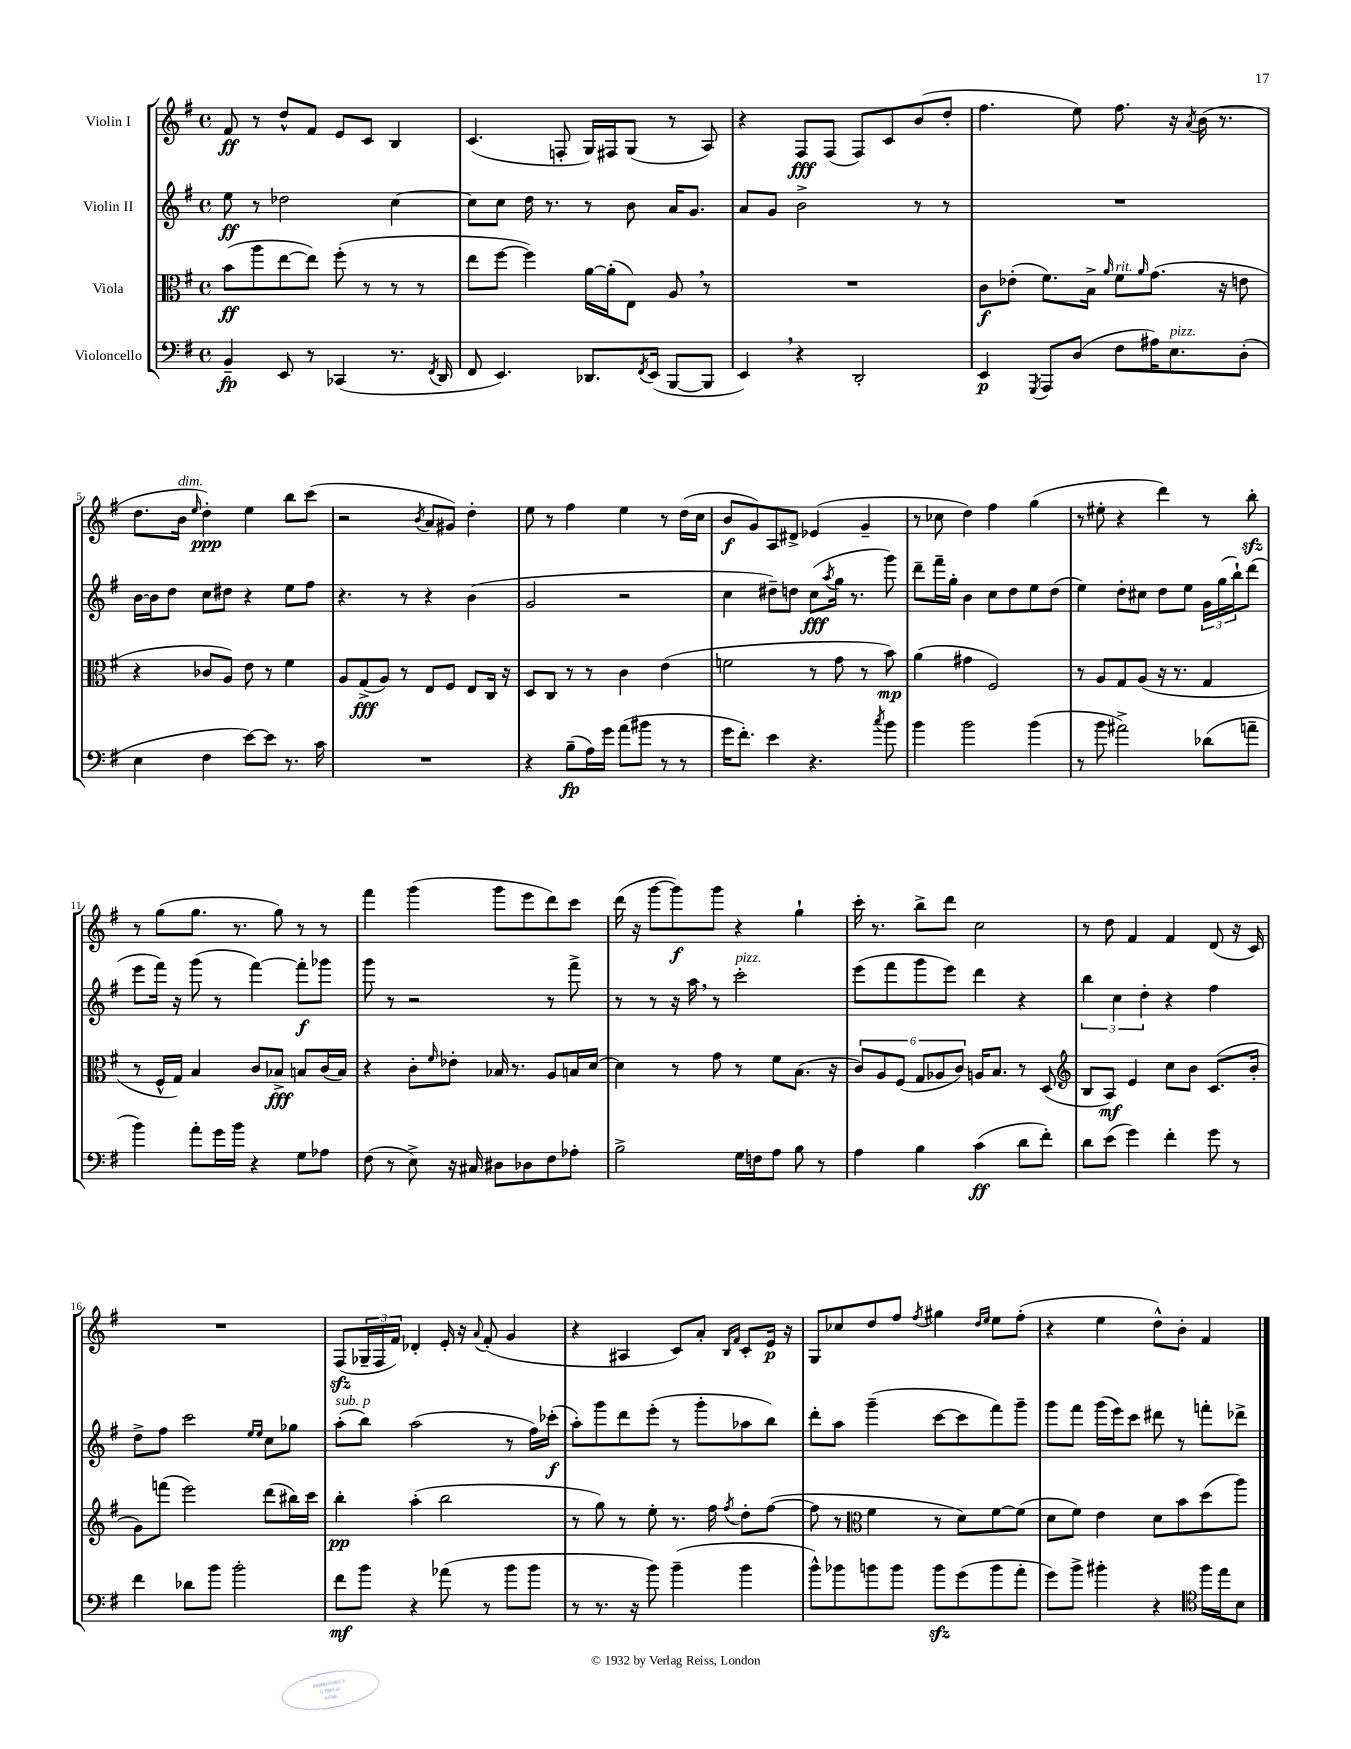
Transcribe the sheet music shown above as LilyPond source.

<<
\new StaffGroup <<
\new Staff = "s0" \with { instrumentName = "Violin I" } {
    \clef treble \key g \major \defaultTimeSignature \time 4/4
    fis'8\ff r8 d''8-^ fis'8 e'8 c'8 b4 |
    c'4.( f8-. g16) fis16 g8( r8 a8) |
    r4 fis8\fff fis8( fis8) c'8 b'8( d''8-. |
    fis''4. e''8) fis''8. r16 \acciaccatura { a'8 } b'16( r8. |
    d''8. b'16^\markup { \italic "dim." } \grace { e''16 } d''4-.\ppp) e''4 b''8 c'''8( |
    r2 \acciaccatura { b'8 } a'8 gis'8) d''4-. |
    e''8 r8 fis''4 e''4 r8 d''16( c''16 |
    b'8\f g'8) a8 dis'8-> ees'4( g'4-- |
    r8 ces''8 d''4) fis''4 g''4( |
    r8 eis''8-. r4 d'''4) r8 b''8-.\sfz |
    r8 g''8( g''8. r8. g''8) r8 r8 |
    fis'''4 g'''4( g'''8 e'''8 d'''8) c'''8 |
    d'''16( r16 g'''8~ g'''8\f) g'''8 r4 g''4-! |
    c'''16-. r8. b''8-> d'''8 c''2 |
    r8 d''8 fis'4 fis'4 d'8( r16 c'16) |
    R1 |
    fis8\sfz( \tuplet 3/2 { ges16-- fis16 fis'16) } des'4-. e'16-. r16 \appoggiatura { a'8 } fis'8-.( g'4 |
    r4 ais4 c'8) a'8-. \grace { b16 fis'16 } c'8-. e'16\p r16 |
    g8 ces''8 d''8 fis''8 \acciaccatura { fis''8 } gis''4 \grace { d''16 e''16 } e''8 fis''8-.( |
    r4 e''4 d''8-^) b'8-. fis'4 \bar "|." |
}
\new Staff = "s1" \with { instrumentName = "Violin II" } {
    \clef treble \key g \major \defaultTimeSignature \time 4/4
    e''8\ff r8 des''2 c''4~ |
    c''8 c''8 d''16 r8. r8 b'8 a'16 g'8. |
    a'8 g'8 b'2-> r8 r8 |
    R1 |
    b'16~ b'16 d''8 c''8 dis''8 r4 e''8 fis''8 |
    r4. r8 r4 b'4( |
    g'2 r2 |
    c''4 dis''8--) d''8 c''8\fff( \acciaccatura { a''8 } g''16 r8. g'''8) |
    d'''8-- fis'''16-- g''16-. b'4 c''8 d''8 e''8 d''8( |
    e''4) d''8-. cis''8 d''8 e''8 \tuplet 3/2 { g'16 g''16( b''16-!) } d'''8( |
    e'''8 fis'''16) r16 g'''8( r8 fis'''4~) fis'''8-.\f ges'''8 |
    g'''8 r8 r2 r8 fis'''8-> |
    r8 r8 r16 a''16 \breathe r8 c'''2-.^\markup { \italic "pizz." } |
    e'''8( fis'''8 g'''8 e'''8) d'''4 r4 |
    \tuplet 3/2 { b''4 c''4 d''4-. } r4 fis''4 |
    d''8-> fis''8 c'''2 \grace { e''16 e''16 } c''8 ges''8 |
    a''8-.^\markup { \italic "sub. p" }( b''8) a''2( r8 fis''16) ces'''16-.\f( |
    a''8-.) g'''8 d'''8 e'''8-.( r8 g'''8-. aes''8 b''8) |
    d'''8-. a''8 g'''4--( c'''8~ c'''8 fis'''8) g'''8-- |
    g'''8 fis'''8 g'''16( e'''16) c'''8 dis'''8 r8 f'''8-. des'''8-> \bar "|." |
}
\new Staff = "s2" \with { instrumentName = "Viola" } {
    \clef alto \key g \major \defaultTimeSignature \time 4/4
    b'8\ff( a''8 e''8~ e''8) fis''8-.( r8 r8 r8 |
    e''8 fis''8~ fis''4) a'16~ a'16-.( e8) a8 \breathe r8 |
    R1 |
    c'8\f ees'8-.( fis'8.) b16-> \grace { a'16 } fis'8^\markup { \italic "rit." } \grace { a'16 } g'8.( r16 e'8 |
    r4 ces'8 a8) e'8 r8 fis'4 |
    a8 g8->\fff( a8) r8 e8 fis8 e8 c16 r16 |
    d8 c8 r8 r8 c'4 e'4( |
    f'2 r8 g'8 r8 b'8\mp) |
    a'4( gis'4 fis2) |
    r8 a8 g8 a8( r16 r8. g4 |
    r8 fis16-^ g16) b4 c'8 bes8->\fff b8 c'16( b16) |
    r4 c'8-. \grace { fis'16 } ees'8-. bes16 r8. a8 b16 d'16~ |
    d'4 r8 g'8 r8 fis'8 b8.( r16 |
    \tuplet 6/4 { c'8) a8 fis8( g8 aes8 c'8) } a16 b8. r8 d8( |
    \clef treble b8 a8\mf) e'4 c''8 b'8 c'8.( b'16-. |
    g'8) f'''8( e'''2) d'''8( bis''16) c'''16 |
    b''4-.\pp a''4-.( b''2 |
    r8 g''8) r8 e''8-. r8. fis''16 \acciaccatura { fis''8 } d''8-. fis''8~( |
    fis''8 r8 \clef alto fis'4 r8 d'8) fis'8~ fis'8( |
    d'8 fis'8) e'4 d'8 b'8 d''8( a''8) \bar "|." |
}
\new Staff = "s3" \with { instrumentName = "Violoncello" } {
    \clef bass \key g \major \defaultTimeSignature \time 4/4
    b,4--\fp e,8 r8 ces,4( r8. \acciaccatura { fis,8 } d,16 |
    fis,8 e,4.) des,8. \acciaccatura { fis,8 } e,16( b,,8~ b,,8 |
    e,4) \breathe r4 d,2-. |
    e,4\p \acciaccatura { g,,8 } a,,8 d8( fis8 ais16) e8.^\markup { \italic "pizz." } d8-.( |
    e4 fis4 e'8~) e'8 r8. c'16 |
    R1 |
    r4 b8--\fp( a16) g'16 a'8( bis'8 r8 r8 |
    g'16 fis'8.-.) e'4 r4. \acciaccatura { c''8 } b'8 |
    b'4 b'2 b'4( |
    r8 b'8 ais'2->) des'8( a'8-- |
    b'4) a'8-. g'16 b'16 r4 g8 aes8 |
    fis8( r8 e8->) r16 cis16 dis8 des8 fis8 aes8-. |
    b2-> g16 f16 a8 b8 r8 |
    a4 b4 c'4\ff( d'8 fis'8-.) |
    d'8 e'8( g'4) fis'4-. g'8 r8 |
    fis'4 des'8 b'8 b'2-. |
    fis'8\mf b'8 r4 aes'8( r8 b'8 b'8 |
    r8 r8. r16 b'8) b'4--( b'4 |
    b'8-^) bes'8 b'8 b'8 b'8\sfz g'8( b'8 a'8-. |
    g'8) b'8-> bis'4-. r4 \clef tenor fis''16 e''16 b8 \bar "|." |
}
>>
>>
